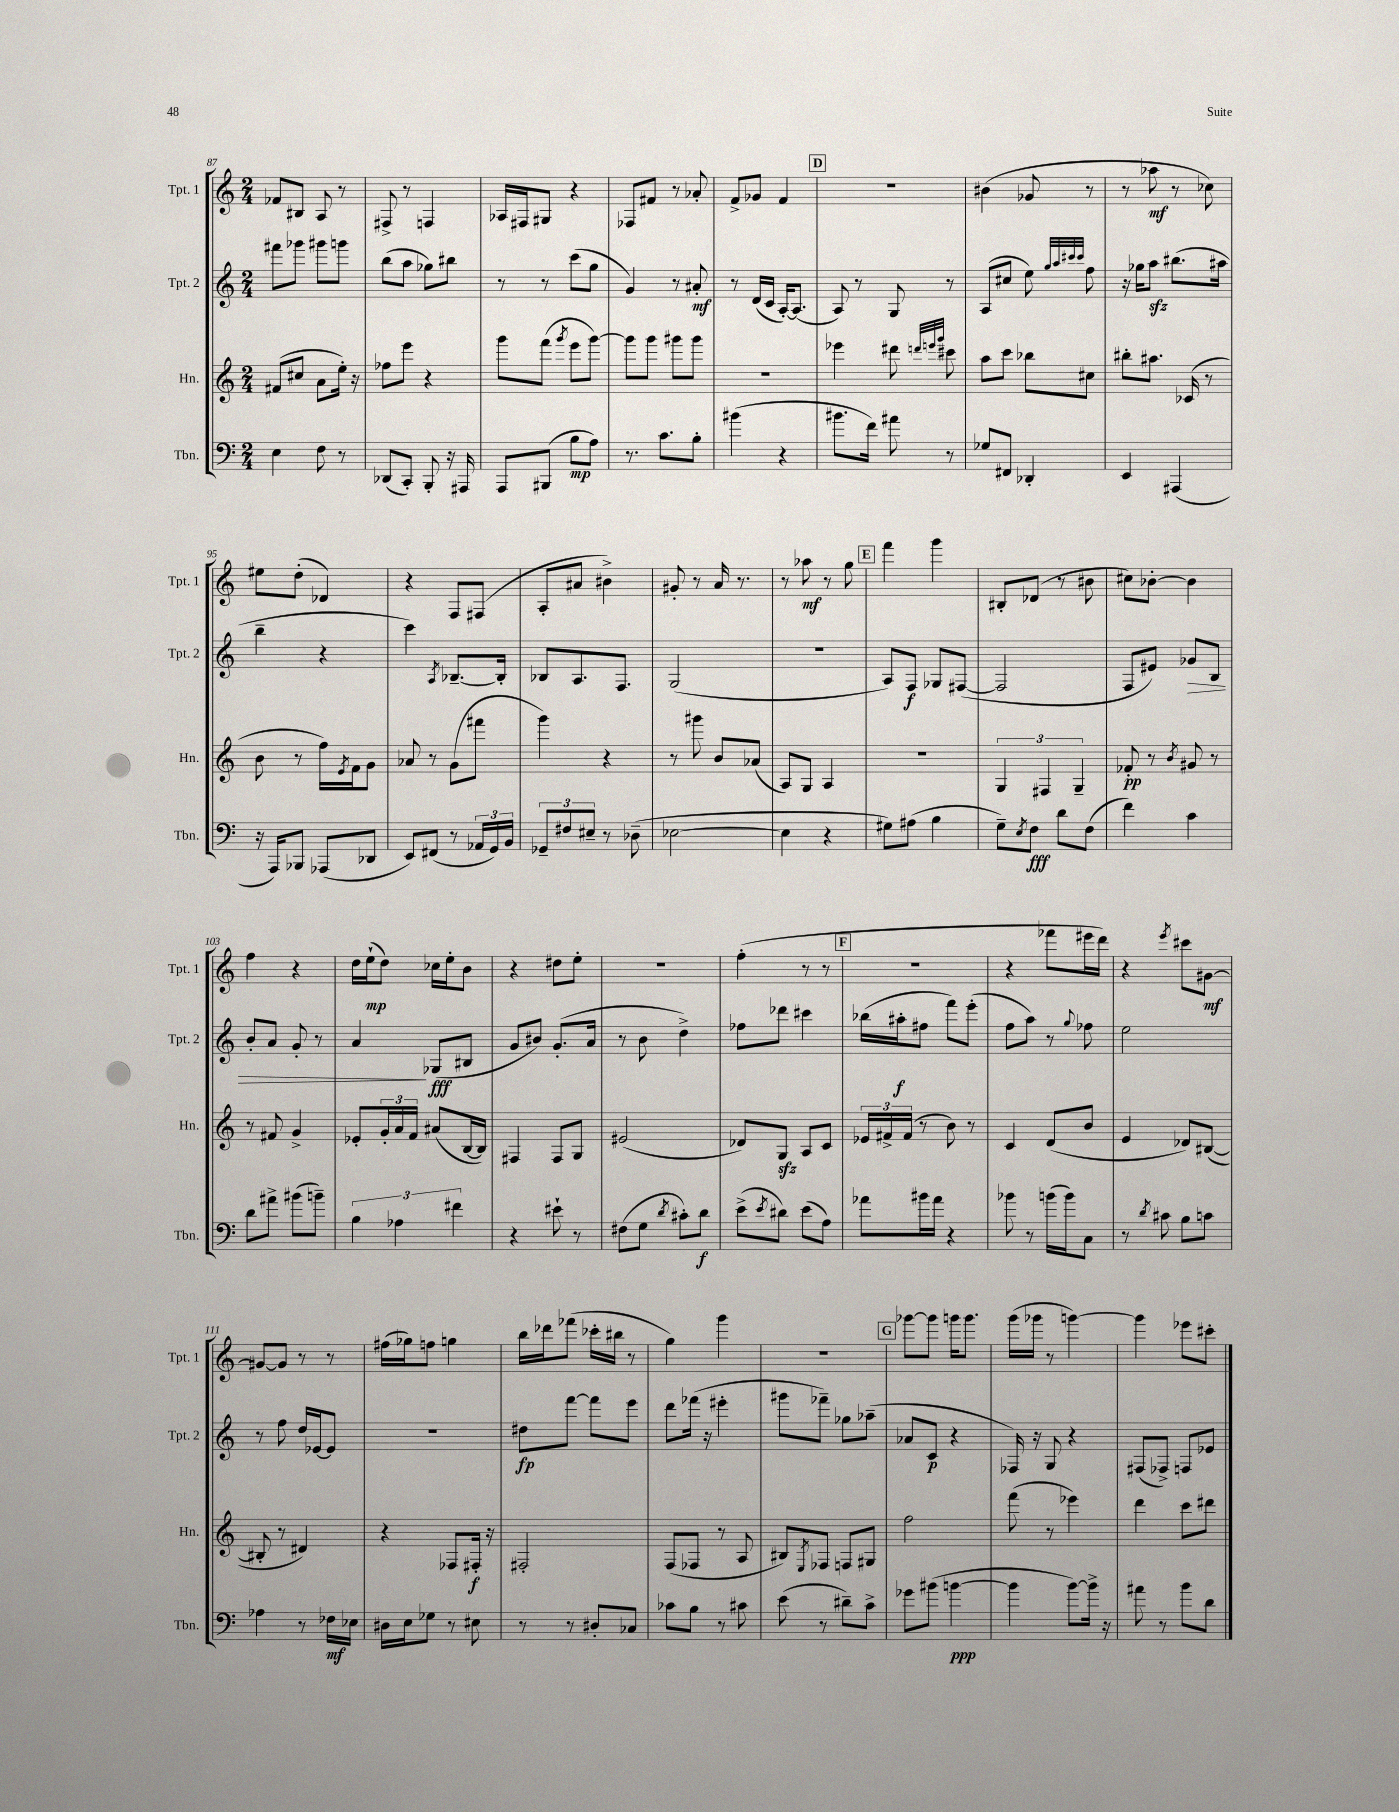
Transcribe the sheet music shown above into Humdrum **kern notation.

**kern	**dynam	**kern	**dynam	**kern	**dynam	**kern	**dynam
*part4	*part4	*part3	*part3	*part2	*part2	*part1	*part1
*staff4	*staff4	*staff3	*staff3	*staff2	*staff2	*staff1	*staff1
*I"Tbn.	*	*I"Hn.	*	*I"Tpt. 2	*	*I"Tpt. 1	*
*I'Tbn.	*	*I'Hn.	*	*I'Tpt. 2	*	*I'Tpt. 1	*
*clefF4	*	*clefG2	*	*clefG2	*	*clefG2	*
*k[]	*	*k[]	*	*k[]	*	*k[]	*
*M2/4	*	*M2/4	*	*M2/4	*	*M2/4	*
=87	=87	=87	=87	=87	=87	=87	=87
4E\	.	(8f#X/L	.	8fff#X\L	.	8f-X/L	.
.	.	8cc#X/J	.	8ggg-X\J	.	8B#X/J	.
8F\	.	8a\L	.	8ggg#X\L	.	8A/	.
8r	.	16ee'\Jk)	.	8gggn\J	.	8r	.
.	.	16r	.	.	.	.	.
=88	=88	=88	=88	=88	=88	=88	=88
(8DD-X/L	.	8ff-X\L	.	(8bb\L	.	8F#X^/	.
8CC'/J)	.	8eee\J	.	8aa\J	.	8r	.
8BBB'/	.	4r	.	8gg-X\L)	.	4Fn/	.
16r	.	.	.	8bb#X\J	.	.	.
16AAA#X/	.	.	.	.	.	.	.
=89	=89	=89	=89	=89	=89	=89	=89
8AAA/L	.	8ggg\L	.	8r	.	16A-X/LL	.
.	.	.	.	.	.	16F#X/J	.
(8BBB#X/J	.	(8fff\J	.	8r	.	8G#X/J	.
.	.	8qggg/	.	.	.	.	.
8B\L	mp	8eee\L	.	(8ccc\L	.	4r	.
8A\J)	.	[8ggg\J)	.	8gg\J	.	.	.
=90	=90	=90	=90	=90	=90	=90	=90
8.r	.	8ggg\L]	.	4g/)	.	8F-X/L	.
.	.	8ggg\J	.	.	.	8f#X/J	.
8.c\L	.	.	.	.	.	.	.
.	.	8ggg#X\L	.	8r	.	8r	.
8B'\J	.	8ggg#\J	.	8a#X'/	mf	8a-X'/	.
=91	=91	=91	=91	=91	=91	=91	=91
(4b#X\	.	2r	.	8r	.	8f^/L	.
.	.	.	.	(16d/LL	.	8g-X/J	.
.	.	.	.	16c/JJ	.	.	.
4r	.	.	.	[16A'/KL)	.	4f/	.
.	.	.	.	(8.A/J]	.	.	.
!!LO:REH:place=s1:t=D
=92	=92	=92	=92	=92	=92	=92	=92
8.b#X\L	.	4eee-X\	.	8A/)	.	2r	.
.	.	.	.	8r	.	.	.
16f\Jk)	.	.	.	.	.	.	.
8a#X\	.	8ddd#X\	.	8G/	.	.	.
.	.	32qqdddn/LLL	.	.	.	.	.
.	.	32qqeeen/	.	.	.	.	.
.	.	32qqggg/JJJ	.	.	.	.	.
8r	.	8ccc#X\	.	8r	.	.	.
=93	=93	=93	=93	=93	=93	=93	=93
8G-X/L	.	8aa\L	.	(8A/L	.	(4b#X\	.
8FF#X/J	.	8ccc\J	.	8cc#X/J	.	.	.
4DD-X'/	.	8bb-X\L	.	8ee\)	.	8g-X/	.
.	.	.	.	32qqgg/LLL	.	.	.
.	.	.	.	32qqaa/	.	.	.
.	.	.	.	32qqccc#X/	.	.	.
.	.	.	.	32qqccc#/JJJ	.	.	.
.	.	8cc#X\J	.	8ff\	.	8r	.
=94	=94	=94	=94	=94	=94	=94	=94
4EE/	.	8bb#X'\L	.	16r	.	8r	.
.	.	.	.	16gg-X\KL	.	.	.
.	.	8.aa#X\J	.	8aazz\J	.	8aa-X\	mf
(4AAA#X/	.	.	.	(8.bb#X\L	.	8r	.
.	.	(16c-X/	.	.	.	.	.
.	.	8r	.	.	.	8cc-X\)	.
.	.	.	.	16aa#X\Jk	.	.	.
!!LO:LB:g=z
=95	=95	=95	=95	=95	=95	=95	=95
16r	.	8b\	.	4bb~\	.	8ee#X\L	.
16AAA/KL)	.	.	.	.	.	.	.
8BBB-X/J	.	8r	.	.	.	(8dd'\J	.
(8AAA-X/L	.	16ff\LL)	.	4r	.	4d-X/)	.
.	.	8qe/	.	.	.	.	.
.	.	16f\J	.	.	.	.	.
8DD-X/J	.	8g\J	.	.	.	.	.
=96	=96	=96	=96	=96	=96	=96	=96
8EE/L)	.	8a-X/	.	4ccc\)	.	4r	.
(8FF#X/J	.	8r	.	.	.	.	.
.	.	.	.	8qA/	.	.	.
8r	.	(8g\L	.	[8.B-X~/L	.	8F/L	.
24AA-X/LL	.	8fff#X\J	.	.	.	(8F#X/J	.
24GG/)	.	.	.	.	.	.	.
.	.	.	.	16B-'/Jk]	.	.	.
24BB/JJ	.	.	.	.	.	.	.
=97	=97	=97	=97	=97	=97	=97	=97
12GG-X~/L	.	4ggg\)	.	8B-X/L	.	8A'/L	.
12F#X/	.	.	.	.	.	.	.
.	.	.	.	8.A/	.	8a#X/J	.
12E#X~/J	.	.	.	.	.	.	.
8r	.	4r	.	.	.	4b#X^\)	.
.	.	.	.	8.F/J	.	.	.
(8D-X~\	.	.	.	.	.	.	.
=98	=98	=98	=98	=98	=98	=98	=98
[2E-X\	.	8r	.	(2G/	.	8g#X'/	.
.	.	8ggg#X\	.	.	.	8r	.
.	.	8b/L	.	.	.	16a/	.
.	.	.	.	.	.	8.r	.
.	.	(8a-X/J	.	.	.	.	.
=99	=99	=99	=99	=99	=99	=99	=99
4E-\]	.	8A/L)	.	2r	.	8r	.
.	.	8G/J	.	.	.	8aa-X\	mf
4r	.	4A/	.	.	.	8r	.
.	.	.	.	.	.	8gg\	.
!!LO:REH:place=s1:t=E
=100	=100	=100	=100	=100	=100	=100	=100
8G#X\L)	.	2r	.	8A/L)	.	4fff\	.
(8A#X\J	.	.	.	8F/J	f	.	.
4B\	.	.	.	8G-X/L	.	4ggg\	.
.	.	.	.	([8F#X/J	.	.	.
=101	=101	=101	=101	=101	=101	=101	=101
8G~\L)	.	6G/	.	2F#/]	.	8B#X'/L	.
8qE/	.	.	.	.	.	.	.
8F\J	fff	.	.	.	.	(8d-X/J	.
.	.	6F#X/	.	.	.	.	.
8d\L	.	.	.	.	.	8r	.
.	.	6G~/	.	.	.	.	.
(8F\J	.	.	.	.	.	8b#X\	.
=102	=102	=102	=102	=102	=102	=102	=102
4f\)	.	8f-X'/	pp	8F/L	.	8cc#X\L)	.
.	.	8r	.	8e#X/J)	.	[8b-X'\J	.
.	.	8qb/	.	.	.	.	.
!	!	!	!	!	!LO:HP:b	!	!
4c\	.	8g#X/	.	8g-X/L	>	4b-\]	.
.	.	8r	.	8B/J	.	.	.
!!LO:LB:g=z
=103	=103	=103	=103	=103	=103	=103	=103
8d\L	.	8r	.	8b'/L	.	4ff\	.
8a#X^\J	.	8f#X/	.	8a/J	.	.	.
(8b#X\L	.	4g^/	.	8g'/	.	4r	.
8bn~\J)	.	.	.	8r	.	.	.
=104	=104	=104	=104	=104	=104	=104	=104
6B\	.	8e-X'/L	.	4a/	.	16dd\LL	.
.	.	.	.	.	.	(16ee`\J	mp
.	.	24g'/L	.	.	.	8dd\J)	.
6A-X\	.	24a/	.	.	.	.	.
.	.	24f/JJ	.	.	.	.	.
.	.	(8a#X/L	.	(8G-X/L	] fff	16cc-X\LL	.
.	.	.	.	.	.	16ee'\J	.
6f#X\	.	.	.	.	.	.	.
.	.	[16B/L	.	8B#X/J	.	8b\J	.
.	.	16B/JJ])	.	.	.	.	.
=105	=105	=105	=105	=105	=105	=105	=105
4r	.	4F#X/	.	8g/L	.	4r	.
.	.	.	.	8b#X/J)	.	.	.
8e#X`\	.	8F#/L	.	(8.g'/L	.	8dd#X\L	.
8r	.	8G/J	.	.	.	8ee'\J	.
.	.	.	.	16a/Jk	.	.	.
=106	=106	=106	=106	=106	=106	=106	=106
(8F#X\L	.	(2e#X/	.	8r	.	2r	.
8G\J	.	.	.	8b\	.	.	.
8qd/	.	.	.	.	.	.	.
8c#X'\L)	.	.	.	4dd^\)	.	.	.
8d\J	f	.	.	.	.	.	.
=107	=107	=107	=107	=107	=107	=107	=107
(8e^\L	.	8d-X/L)	.	8ff-X\L	.	(4ff'\	.
8qe/	.	.	.	.	.	.	.
8d#X\J)	.	8Gzz/J	.	8ddd-X\J	.	.	.
(8e\L	.	8A/L	.	4ccc#X\	.	8r	.
8A\J)	.	8c/J	.	.	.	8r	.
!!LO:REH:place=s1:t=F
=108	=108	=108	=108	=108	=108	=108	=108
8a-X\L	.	24e-X/LL	.	(16bb-X\LL	.	2r	.
.	.	24f#X^/	.	.	.	.	.
.	.	.	.	16aa#X'\J	f	.	.
.	.	(24f#/JJ	.	.	.	.	.
16b#X\L	.	8r	.	8ff#X\J	.	.	.
16a-\JJ	.	.	.	.	.	.	.
4r	.	8b\)	.	8fff\L)	.	.	.
.	.	8r	.	(8eee'\J	.	.	.
=109	=109	=109	=109	=109	=109	=109	=109
8b-X\	.	4c/	.	8ff\L	.	4r	.
8r	.	.	.	8aa\J)	.	.	.
(16bn\LL	.	(8d/L	.	8r	.	8fff-X\L	.
16b\J)	.	.	.	.	.	.	.
.	.	.	.	8qqgg/	.	.	.
8C\J	.	8b/J	.	8ff-X\	.	16eee#X\L	.
.	.	.	.	.	.	16ddd\JJ)	.
=110	=110	=110	=110	=110	=110	=110	=110
8r	.	4e/	.	2ee\	.	4r	.
8qd/	.	.	.	.	.	.	.
8c#X\	.	.	.	.	.	.	.
.	.	.	.	.	.	8qeee/	.
8B\L	.	8d-X/L)	.	.	.	8ccc#X\L	.
8cn\J	.	([8B#X/J	.	.	.	[8g#X\J	mf
!!LO:LB:g=z
=111	=111	=111	=111	=111	=111	=111	=111
4A-X\	.	8B#X'/]	.	8r	.	8g#X/L_	.
.	.	8r	.	8ff\	.	8g#/J]	.
8r	.	4d#X/)	.	16dd/LL	.	8r	.
.	.	.	.	[16e-X/J	.	.	.
16F-X\LL	mf	.	.	8e-/J]	.	8r	.
16E-X\JJ	.	.	.	.	.	.	.
=112	=112	=112	=112	=112	=112	=112	=112
16D#X\LL	.	4r	.	2r	.	(16ff#X\LL	.
16E\J	.	.	.	.	.	16gg-X\J)	.
8G-X\J	.	.	.	.	.	8ffn\J	.
8r	.	8F-X/L	.	.	.	4ggn\	.
8E#X\	.	16F#X'/Jk	f	.	.	.	.
.	.	16r	.	.	.	.	.
=113	=113	=113	=113	=113	=113	=113	=113
8r	.	2F#X'/	.	8dd#X\L	fp	16bb\LL	.
.	.	.	.	.	.	16ddd-X\J	.
8r	.	.	.	[8fff\J	.	(8fff-X\J	.
8D#X'/L	.	.	.	8fff\L]	.	16ccc-X'\LL	.
.	.	.	.	.	.	16bb#X\JJ	.
8C-X/J	.	.	.	8eee\J	.	8r	.
=114	=114	=114	=114	=114	=114	=114	=114
8c-X\L	.	(8F/L	.	8ddd\L	.	4gg\)	.
8B\J	.	8F-X/J	.	(16fff-X\Jk	.	.	.
.	.	.	.	16r	.	.	.
8r	.	8r	.	4eee#X'\	.	4ggg\	.
8c#X\	.	8A/	.	.	.	.	.
=115	=115	=115	=115	=115	=115	=115	=115
(8e\	.	8B#X/L)	.	8ggg#X\L	.	2r	.
.	.	8qE/	.	.	.	.	.
8r	.	8F-X/J	.	8fff-X~\J)	.	.	.
8d#X~\L)	.	8Fn/L	.	8gg-X\L	.	.	.
8c^\J	.	8G#X/J	.	(8aa-X~\J	.	.	.
!!LO:REH:place=s1:t=G
=116	=116	=116	=116	=116	=116	=116	=116
8g-X\L	.	2ff\	.	8a-X/L	.	[8ggg-X\L	.
(8b#X\J	.	.	.	8c/J	p	8ggg-\J]	.
[4bn\	ppp	.	.	4r	.	16gggn\KL	.
.	.	.	.	.	.	8.ggg\J	.
=117	=117	=117	=117	=117	=117	=117	=117
4b\]	.	(8fff\	.	16F-X/)	.	(16ggg\LL	.
.	.	.	.	16r	.	16ggg-X\JJ	.
.	.	8r	.	8G/	.	8r	.
[8b\L)	.	4eee-X\)	.	4r	.	[4gggn\)	.
16b^\Jk]	.	.	.	.	.	.	.
16r	.	.	.	.	.	.	.
=118	=118	=118	=118	=118	=118	=118	=118
8a#X\	.	4ddd\	.	(8F#X/L	.	4ggg\]	.
8r	.	.	.	8F-X^/J)	.	.	.
8b\L	.	8ccc\L	.	8Fn/L	.	8eee-X\L	.
8d\J	.	8ddd#X\J	.	8e-X/J	.	8ccc#X'\J	.
==	==	==	==	==	==	==	==
*-	*-	*-	*-	*-	*-	*-	*-
